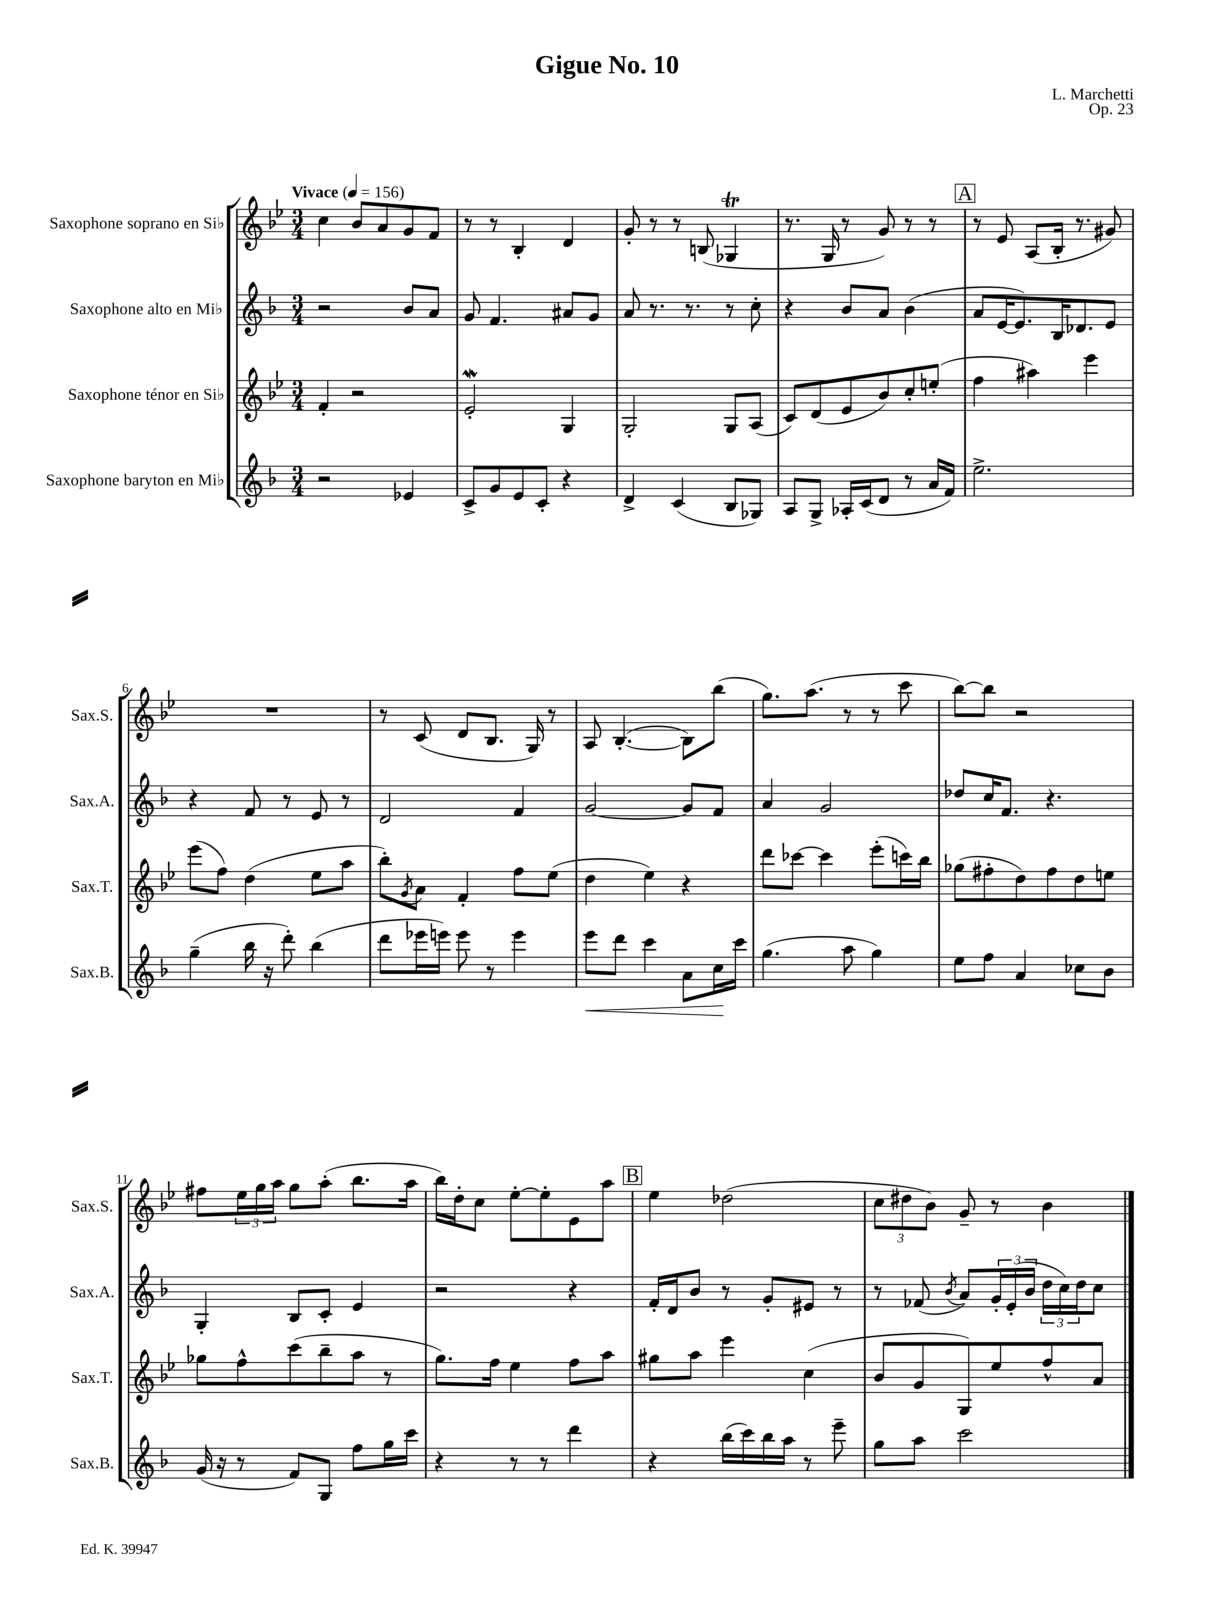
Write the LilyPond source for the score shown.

\header { title = "Gigue No. 10" composer = "L. Marchetti" opus = "Op. 23" }
<<
\new StaffGroup <<
\new Staff = "s0" \with { instrumentName = "Saxophone soprano en Sib" shortInstrumentName = "Sax.S." } {
    \clef treble \key bes \major \numericTimeSignature \time 3/4 \tempo "Vivace" 4 = 156
    c''4 bes'8 a'8 g'8 f'8 |
    r8 r8 bes4-. d'4 |
    g'8-. r8 r8 b8( ges4\trill |
    r8. g16 r8 g'8) r8 r8 |
    \mark \markup { \box "A" } r8 ees'8 a8( bes16-. r8. gis'8) |
    R2. |
    r8 c'8( d'8 bes8. g16) r8 |
    a8 bes4.~-.( bes8) bes''8( |
    g''8.) a''8.( r8 r8 c'''8 |
    bes''8~) bes''8 r2 |
    fis''8 \tuplet 3/2 { ees''16 g''16 a''16 } g''8 a''8-.( bes''8. a''16 |
    bes''16) d''16-. c''8 ees''8~-. ees''8-. ees'8 a''8 |
    \mark \markup { \box "B" } ees''4 des''2( |
    \tuplet 3/2 { c''8 dis''8 bes'8) } g'8-- r8 bes'4 \bar "|." |
}
\new Staff = "s1" \with { instrumentName = "Saxophone alto en Mib" shortInstrumentName = "Sax.A." } {
    \clef treble \key f \major \numericTimeSignature \time 3/4
    r2 bes'8 a'8 |
    g'8 f'4. ais'8 g'8 |
    a'8 r8. r8. r8 c''8-. |
    r4 bes'8 a'8 bes'4( |
    \mark \markup { \box "A" } a'8 e'16~ e'8.) bes16 des'8. e'8 |
    r4 f'8 r8 e'8 r8 |
    d'2 f'4 |
    g'2~ g'8 f'8 |
    a'4 g'2 |
    des''8 c''16 f'8. r4. |
    g4-. bes8 c'8-. e'4 |
    r2 r4 |
    \mark \markup { \box "B" } f'16-. d'16 bes'8 r8 g'8-. eis'8 r8 |
    r8 fes'8( \acciaccatura { bes'8 } a'8) \tuplet 3/2 { g'16-. e'16-.( bes'16 } \tuplet 3/2 { d''16 c''16) d''16 } c''8 \bar "|." |
}
\new Staff = "s2" \with { instrumentName = "Saxophone ténor en Sib" shortInstrumentName = "Sax.T." } {
    \clef treble \key bes \major \numericTimeSignature \time 3/4
    f'4-. r2 |
    ees'2-.\mordent g4 |
    g2-. g8 a8( |
    c'8) d'8( ees'8 bes'8) c''8-. e''8-.( |
    \mark \markup { \box "A" } f''4 ais''4) ees'''4 |
    ees'''8( f''8) d''4( ees''8 a''8 |
    bes''8-.) \acciaccatura { g'8 } a'8 f'4-. f''8 ees''8( |
    d''4 ees''4) r4 |
    d'''8 ces'''8~ ces'''4 ees'''8-.( c'''16) bes''16 |
    ges''8( fis''8-. d''8) fis''8 d''8 e''8 |
    ges''8 f''8-^ c'''8( bes''8-- a''8 r8 |
    g''8.) f''16 ees''4 f''8 a''8 |
    \mark \markup { \box "B" } gis''8 a''8 ees'''4 c''4( |
    bes'8 g'8 g8) ees''8 f''8-^ a'8 \bar "|." |
}
\new Staff = "s3" \with { instrumentName = "Saxophone baryton en Mib" shortInstrumentName = "Sax.B." } {
    \clef treble \key f \major \numericTimeSignature \time 3/4
    r2 ees'4 |
    c'8-> g'8 e'8 c'8-. r4 |
    d'4-> c'4( bes8 ges8) |
    a8 g8-> aes16-. c'16( d'8 r8 a'16 f'16) |
    \mark \markup { \box "A" } e''2.-> |
    g''4--( bes''16 r16 d'''8-.) bes''4( |
    d'''8 ees'''16 e'''16) e'''8 r8 e'''4 |
    e'''8\< d'''8 c'''4 a'8 c''16\! c'''16 |
    g''4.( a''8 g''4) |
    e''8 f''8 a'4 ces''8 bes'8 |
    g'16( r16 r8 f'8) g8 f''8 g''16 c'''16 |
    r4 r8 r8 d'''4 |
    \mark \markup { \box "B" } r4 bes''16( c'''16) bes''16 a''16 r8 e'''8-- |
    g''8 a''8 c'''2 \bar "|." |
}
>>
>>
